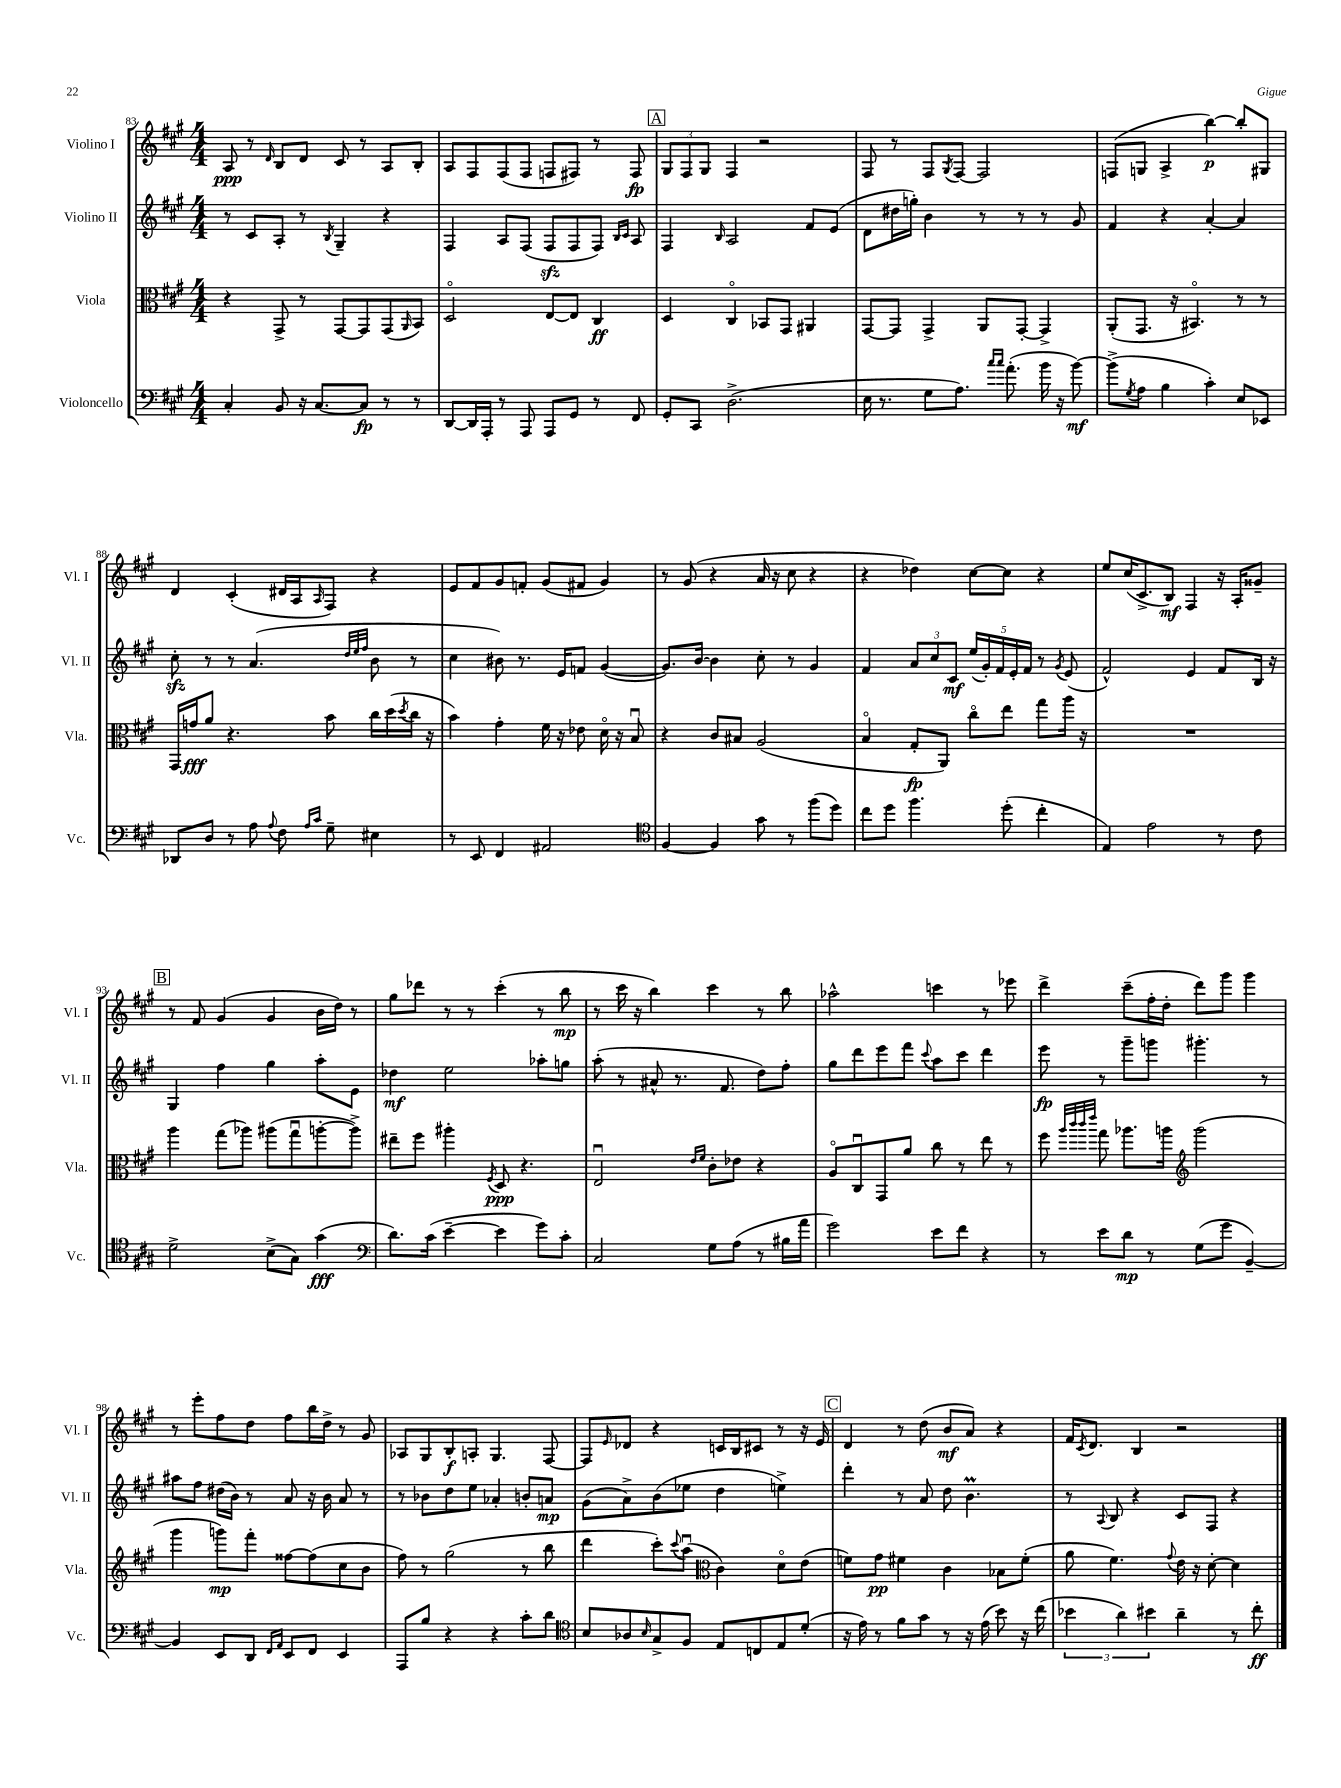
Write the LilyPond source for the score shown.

<<
\new StaffGroup <<
\new Staff = "s0" \with { instrumentName = "Violino I" shortInstrumentName = "Vl. I" } {
    \clef treble \key a \major \numericTimeSignature \time 4/4
    a8\ppp r8 \grace { d'16 } b8 d'8 cis'8 r8 a8 b8-. |
    a8 fis8 fis8( fis8 f8 fis8) r8 fis8\fp |
    \mark \markup { \box "A" } \tuplet 3/2 { gis8 fis8 gis8 } fis4 r2 |
    fis8 r8 fis8 \acciaccatura { gis8 } fis8~ fis2 |
    f8( g8 a4-> b''4~\p) b''8-. gis8 |
    d'4 cis'4-.( dis'16 a16 \grace { a16 } fis8) r4 |
    e'8 fis'8 gis'8 f'8-. gis'8( fis'8 gis'4) |
    r8 gis'8( r4 a'16 r16 cis''8 r4 |
    r4 des''4) cis''8~ cis''8 r4 |
    e''8 cis''16( cis'8.-> b8\mf) fis4 r16 a16-. gisis'8-- |
    \mark \markup { \box "B" } r8 fis'8 gis'4( gis'4 b'16 d''16) r8 |
    gis''8 des'''8 r8 r8 cis'''4-.( r8 b''8\mp |
    r8 cis'''16 r16 b''4) cis'''4 r8 b''8 |
    aes''2-^ c'''4 r8 ees'''8 |
    d'''4-> cis'''8--( fis''16-. d''16-. d'''8) gis'''8 gis'''4 |
    r8 e'''8-. fis''8 d''8 fis''8 b''16 d''16-> r8 gis'8 |
    aes8 gis8 b8-.\f a8-. gis4. fis8~ |
    fis8 \grace { e'16 } des'8 r4 c'16 b16 cis'8 r8 r16 e'16 |
    \mark \markup { \box "C" } d'4 r8 d''8( b'8\mf a'8) r4 |
    fis'16 \acciaccatura { cis'8 } d'8. b4 r2 \bar "|." |
}
\new Staff = "s1" \with { instrumentName = "Violino II" shortInstrumentName = "Vl. II" } {
    \clef treble \key a \major \numericTimeSignature \time 4/4
    r8 cis'8 a8-. r8 \acciaccatura { b8 } gis4-- r4 |
    fis4 a8 fis8( fis8\sfz fis8 fis8) \grace { b16 cis'16 } a8 |
    \mark \markup { \box "A" } fis4 \grace { b16 } a2 fis'8 e'8( |
    d'8 dis''16 g''16-.) b'4 r8 r8 r8 gis'8 |
    fis'4 r4 a'4~-. a'4 |
    cis''8-.\sfz r8 r8 a'4.( \grace { d''32 e''32 fis''32 } b'8 r8 |
    cis''4 bis'8) r8. e'16 f'8 gis'4~( |
    gis'8.) b'16~ b'4 cis''8-. r8 gis'4 |
    fis'4 \tuplet 3/2 { a'8 cis''8 cis'8\mf } \tuplet 5/4 { e''16( gis'16-.) fis'16 e'16-. fis'16 } r8 \acciaccatura { gis'8 } e'8( |
    fis'2-^) e'4 fis'8 b16 r16 |
    \mark \markup { \box "B" } gis4 fis''4 gis''4 a''8-. e'8 |
    des''4\mf e''2 aes''8-. g''8 |
    a''8-.( r8 ais'8-^ r8. fis'8. d''8) fis''8-. |
    gis''8 d'''8 e'''8 fis'''8 \appoggiatura { cis'''8 } a''8 cis'''8 d'''4 |
    e'''8\fp r8 gis'''8-- g'''8 gis'''4.-. r8 |
    ais''8 fis''8 dis''16( b'16) r8 a'8 r16 b'16 a'8 r8 |
    r8 bes'8 d''8 e''8 aes'4-. b'8-. a'8\mp |
    gis'8( a'8->) b'8( ees''8 d''4 e''4->) |
    \mark \markup { \box "C" } d'''4-. r8 a'8 d''8 b'4.\prall |
    r8 \appoggiatura { a8 } b8 r4 cis'8 fis8 r4 \bar "|." |
}
\new Staff = "s2" \with { instrumentName = "Viola" shortInstrumentName = "Vla." } {
    \clef alto \key a \major \numericTimeSignature \time 4/4
    r4 gis,8-> r8 gis,8~ gis,8 gis,8( \grace { a,16 } b,8) |
    d2\flageolet e8~ e8 cis4\ff |
    \mark \markup { \box "A" } d4 cis4\flageolet bes,8 gis,8 ais,4 |
    gis,8~ gis,8 gis,4-> a,8 gis,8~-. gis,4-> |
    a,8-.( gis,8. r16 bis,4.\flageolet) r8 r8 |
    gis,16 g'16\fff a'8 r4. b'8 cis''16 d''16( \acciaccatura { d''8 } cis''16 r16 |
    b'4) gis'4-. fis'16 r16 ees'8 d'16\flageolet r16 b8\downbow |
    r4 cis'8 bis8 a2( |
    b4\flageolet gis8-.\fp a,8) cis''8\flageolet e''8 gis''8 a''16 r16 |
    R1 |
    \mark \markup { \box "B" } a''4 gis''8( aes''8) ais''8( gis''8\downbow a''8~-. a''8->) |
    eis''8-- fis''8 ais''4-. \acciaccatura { fis8 } d8\ppp r4. |
    e2\downbow \grace { e'16 fis'16 } cis'8-. ees'8 r4 |
    a8\flageolet cis8\downbow gis,8 a'8 cis''8 r8 e''8 r8 |
    fis''8 \grace { a''32 cis'''32 cis'''32 e'''32 } gis''8 aes''8. a''16 \clef treble gis'''2( |
    gis'''4 g'''8\mp) fis'''8-. fisis''8~ fisis''8( cis''8 b'8 |
    fis''8) r8 gis''2( r8 b''8 |
    d'''4 cis'''8-.) \appoggiatura { cis'''8 } a''8\downbow( \clef alto cis'4) d'8\flageolet e'8( |
    \mark \markup { \box "C" } f'8) gis'8\pp fis'4 cis'4 bes8 fis'8-.( |
    a'8 fis'4.) \appoggiatura { gis'8 } e'16 r16 d'8~-. d'4 \bar "|." |
}
\new Staff = "s3" \with { instrumentName = "Violoncello" shortInstrumentName = "Vc." } {
    \clef bass \key a \major \numericTimeSignature \time 4/4
    cis4-. b,8 r16 cis8.~ cis8\fp r8 r8 |
    d,8~ d,16 a,,16-. r8 a,,8 a,,8 gis,8 r8 fis,8 |
    \mark \markup { \box "A" } gis,8-. cis,8 d2.->( |
    e16 r8. gis8 a8.) \grace { cis''16 cis''16 } a'8.-.( b'16 r16 b'8~\mf) |
    b'8->( \acciaccatura { gis8 } a8 b4 cis'4-.) e8 ees,8 |
    des,8 d8 r8 a8 \appoggiatura { a8 } fis8 \grace { a16 cis'16 } gis8-- eis4 |
    r8 e,8 fis,4 ais,2 |
    \clef tenor fis4~ fis4 gis'8 r8 fis''8( d''8) |
    cis''8 d''8 fis''4. d''8-.( cis''4-. |
    e4) e'2 r8 cis'8 |
    \mark \markup { \box "B" } d'2-> b8->( gis8) gis'4\fff( |
    \clef bass d'8.) cis'16( e'4~-- e'4 gis'8) cis'8-. |
    cis2 gis8 a8( r8 bis16 a'16 |
    gis'2) e'8 fis'8 r4 |
    r8 e'8 d'8\mp r8 gis8( gis'8 b,4~--) |
    b,4 e,8 d,8 \grace { fis,16 a,16 } e,8 fis,8 e,4 |
    a,,8 b8 r4 r4 cis'8-. d'8 |
    \clef tenor b8 aes8 \grace { b16 } gis8-> fis8 e8 c8 e8 d'8-.( |
    \mark \markup { \box "C" } r16 e'16) r8 fis'8 gis'8 r8 r16 e'16( b'8) r16 cis''16( |
    \tuplet 3/2 { bes'4 a'4) bis'4 } a'4-- r8 cis''8-.\ff \bar "|." |
}
>>
>>
\layout { \context { \Score currentBarNumber = #83 } }
